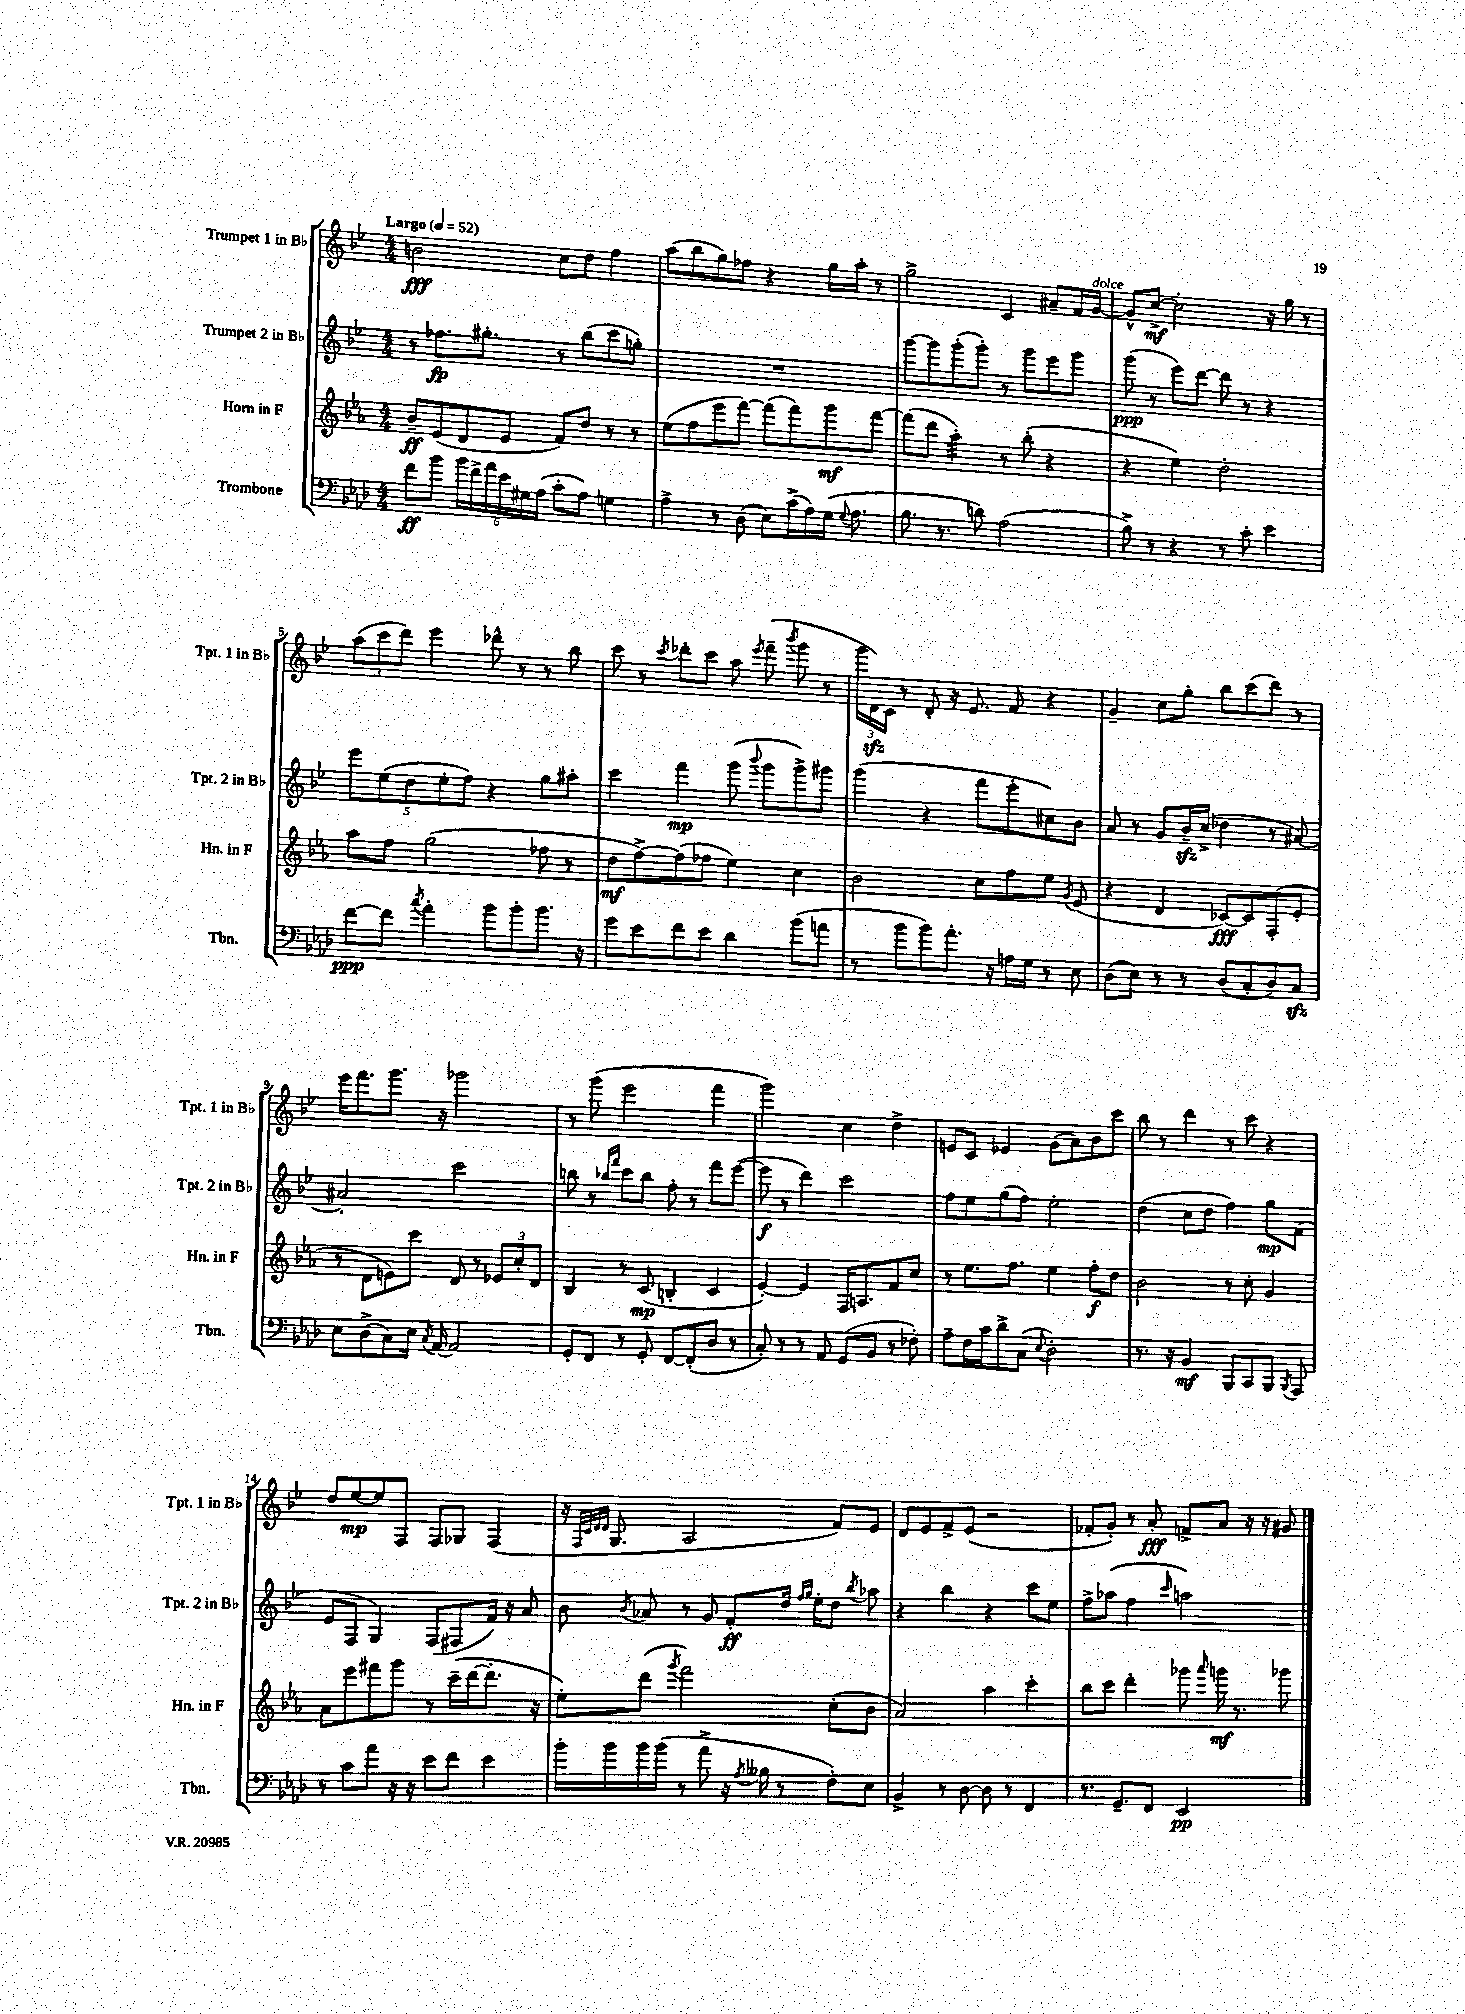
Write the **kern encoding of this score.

**kern	**kern	**kern	**kern
*staff4	*staff3	*staff2	*staff1
*clefF4	*clefG2	*clefG2	*clefG2
*k[b-e-a-d-]	*k[b-e-a-]	*k[b-e-]	*k[b-e-]
*M4/4	*M4/4	*M4/4	*M4/4
*MM52	*MM52	*MM52	*MM52
8f	8b-~	8r	2b
8b-	(8e-	8.ff-	.
24b-	8d	.	.
24f^	.	.	.
.	.	8.gg#'	.
24a-	.	.	.
24e-	8e-	.	.
24G#	.	.	.
(24A-	.	.	.
8c'	8f)	8r	8cc
8A-)	8dd	(8bb-	8dd
4G	8r	8ccc	4ff
.	8r	8gg')	.
=	=	=	=
4A-^	(8ee-	1r	(8aa
.	8ff	.	8bb-
8r	8eee-	.	8gg)
(8D-	[8fff)	.	8ff-
8E-)	(8fff]	.	4r
(16c^	8fff)	.	.
16A-)	.	.	.
(16G	8ggg	.	16gg
8qqG	.	.	.
8.A-	.	.	16aa'
.	[8fff	.	8r
=	=	=	=
8.B-	(8fff]	[8ggg	2gg^
.	8ddd	8ggg]	.
8.r	.	.	.
.	4aa-')	(8ggg'	.
8d)	.	8ggg')	.
(2A-	8r	8r	4c
.	(8bb-'	8ggg	.
.	4r	8eee-	8a#~
.	.	8ggg	16f
.	.	.	[16g
=	=	=	=
8B-^)	4r	(8ggg	8g^^]
8r	.	8r	[8cc^
4r	4ee-)	8eee-)	2cc']
.	.	[8ddd	.
8r	2dd'	8ddd]	.
8c'	.	8r	.
4e-	.	4r	16r
.	.	.	16gg
.	.	.	8r
=	=	=	=
[8f	8aa-	10eee-	(12aa
.	.	.	12ccc
.	.	(10ee-	.
8f]	8ff	.	.
.	.	.	12ddd)
.	.	10dd	.
8qcc	.	.	.
4a-'	(2gg	.	4eee-
.	.	10ee-'	.
.	.	10ff)	.
8b-	.	4r	8ddd-^^
8b-'	.	.	8r
8.b-	8ff-	8gg	8r
.	8r	8aa#'	8bb-
16r	.	.	.
=	=	=	=
8g	8dd	4ccc	8ccc
8e-	[8ff^)	.	8r
.	.	.	8qccc
8f	(8ff]	4fff	8ddd-'
8e-	8ff-	.	8ccc
4d-	4ee-)	(8ggg	8aa
.	.	8qqbbb-	8qeee-
.	.	8ggg	(8fff~
.	.	.	8qbbb-
(8b-	4cc	8ggg^)	8ggg
8a	.	8ggg#	8r
=	=	=	=
8r	2b-	(4ggg	24ggg
.	.	.	24d)
.	.	.	24c
8b-	.	.	8r
8b-)	.	4r	8d'
8.a-'	.	.	16r
.	.	.	8.e-
.	8cc	8fff	.
16r	.	.	.
16A	8ff	8eee-'	8f
16G	.	.	.
8r	8ee-	8cc#)	4r
.	8qg	.	.
8E-	(8e-	8b-	.
=	=	=	=
(8D-	4r	8a	4g~
8E-)	.	8r	.
8r	4d	8g	8cc
8r	.	16b-~	8gg'
.	.	(16cc^	.
(8D-	[8c-)	4dd-	8bb-
8C'	8c-]	.	(8ccc
8D-)	(8F'	8r	8ddd)
8C	8e-'	[8a#)	8r
=	=	=	=
8E-	8r	2a#']	16eee-
.	.	.	8.fff
(8D-^	8d	.	.
8C)	8e)	.	8.ggg
16E-	8ccc	.	.
8qC	.	.	.
[16AA-	.	.	16r
2AA-]	8d	2ccc	2ggg-
.	8r	.	.
.	12e-	.	.
.	12cc'	.	.
.	12d	.	.
=	=	=	=
8GG'	4B-	8bb	8r
8FF	.	8r	(8ggg
.	.	16qqbb-	.
.	.	16qqfff	.
8r	8r	8ccc	2eee-
8GG'	(8c	8bb-	.
[8FF	4B'	8ff'	.
(8FF']	.	8r	.
8D-	4c	8fff	4fff
8r	.	([8eee-	.
=	=	=	=
8C')	[4e-')	8eee-]	2ggg)
8r	.	8r	.
8r	4e-]	4ddd)	.
8AA-	.	.	.
(8GG	16F	2ccc	4cc
.	8.A	.	.
8BB-	.	.	.
8r	8f	.	4dd^
8F-')	8cc	.	.
=	=	=	=
8A-~	8r	8ff	8e
16F	8.ee-	8ee-	8c
16c	.	.	.
8d-^	.	(8gg	4e-
.	8.ff	.	.
(8C	.	8ff)	.
8qqE-	.	.	.
2D-')	4ee-	2ee-'	(8g
.	.	.	8a)
.	8ff'	.	8b-
.	8dd	.	8ccc
=	=	=	=
8.r	2b-	(4dd	8bb-
.	.	.	8r
16r	.	.	.
4BB-	.	8cc	4ddd
.	.	8dd	.
8BBB-	8r	4ff)	8r
8CC	8cc'	.	8ccc
8BBB-	4g	8gg	4r
8qBBB-	.	.	.
8AAA-	.	(8f	.
=	=	=	=
8r	8a-	8e-	8dd
8c	8eee-	8F	[8ee-
8a-	8fff#	4G)	8ee-]
16r	8ggg	.	8F
16r	.	.	.
8e-	8r	(8F	8F
8f	(16ccc~	8F#	8G-
.	[16ddd	.	.
4e-	8.ddd']	16f)	(4F
.	.	16r	.
.	.	8a	.
.	16r	.	.
=	=	=	=
16b-'	8ee-')	8b-	16r
.	.	.	32qqF
.	.	.	32qqc
.	.	.	32qqd
.	.	.	32qqd
16b-	.	.	8.G
.	.	8qb-	.
16b-	(8ddd	8a-	.
(16b-	.	.	.
.	8qggg	.	.
8r	2fff)	8r	2A
8a-^	.	8g	.
16r	.	8f'	.
8qA-	.	.	.
16B--	.	.	.
8r	.	16dd	.
.	.	16qqff	.
.	.	16qqgg	.
.	.	16ee-'	.
8F')	(8cc'	8dd	8f)
.	.	8qbb-	.
8E-	8b-	8aa-	8e-
=	=	=	=
4BB-^	2a-)	4r	8d
.	.	.	8e-
8r	.	4bb-	8f^
[8D-	.	.	(8e-
8D-]	4aa-	4r	2r
8r	.	.	.
4FF	4ccc'	8ccc	.
.	.	8ee-	.
=	=	=	=
8.r	8bb-	8ff^	8f-'
.	8ccc	(8aa-	8g')
8.GG~	.	.	.
.	4ddd'	4ff	8r
8FF	.	.	8a'
.	.	16qqccc	.
2EE-	8ggg-	2aa)	8f^
.	16qqaaa-	.	.
.	16ggg	.	8a
.	8.r	.	.
.	.	.	16r
.	.	.	16r
.	8ggg-	.	8g#
==	==	==	==
*-	*-	*-	*-
